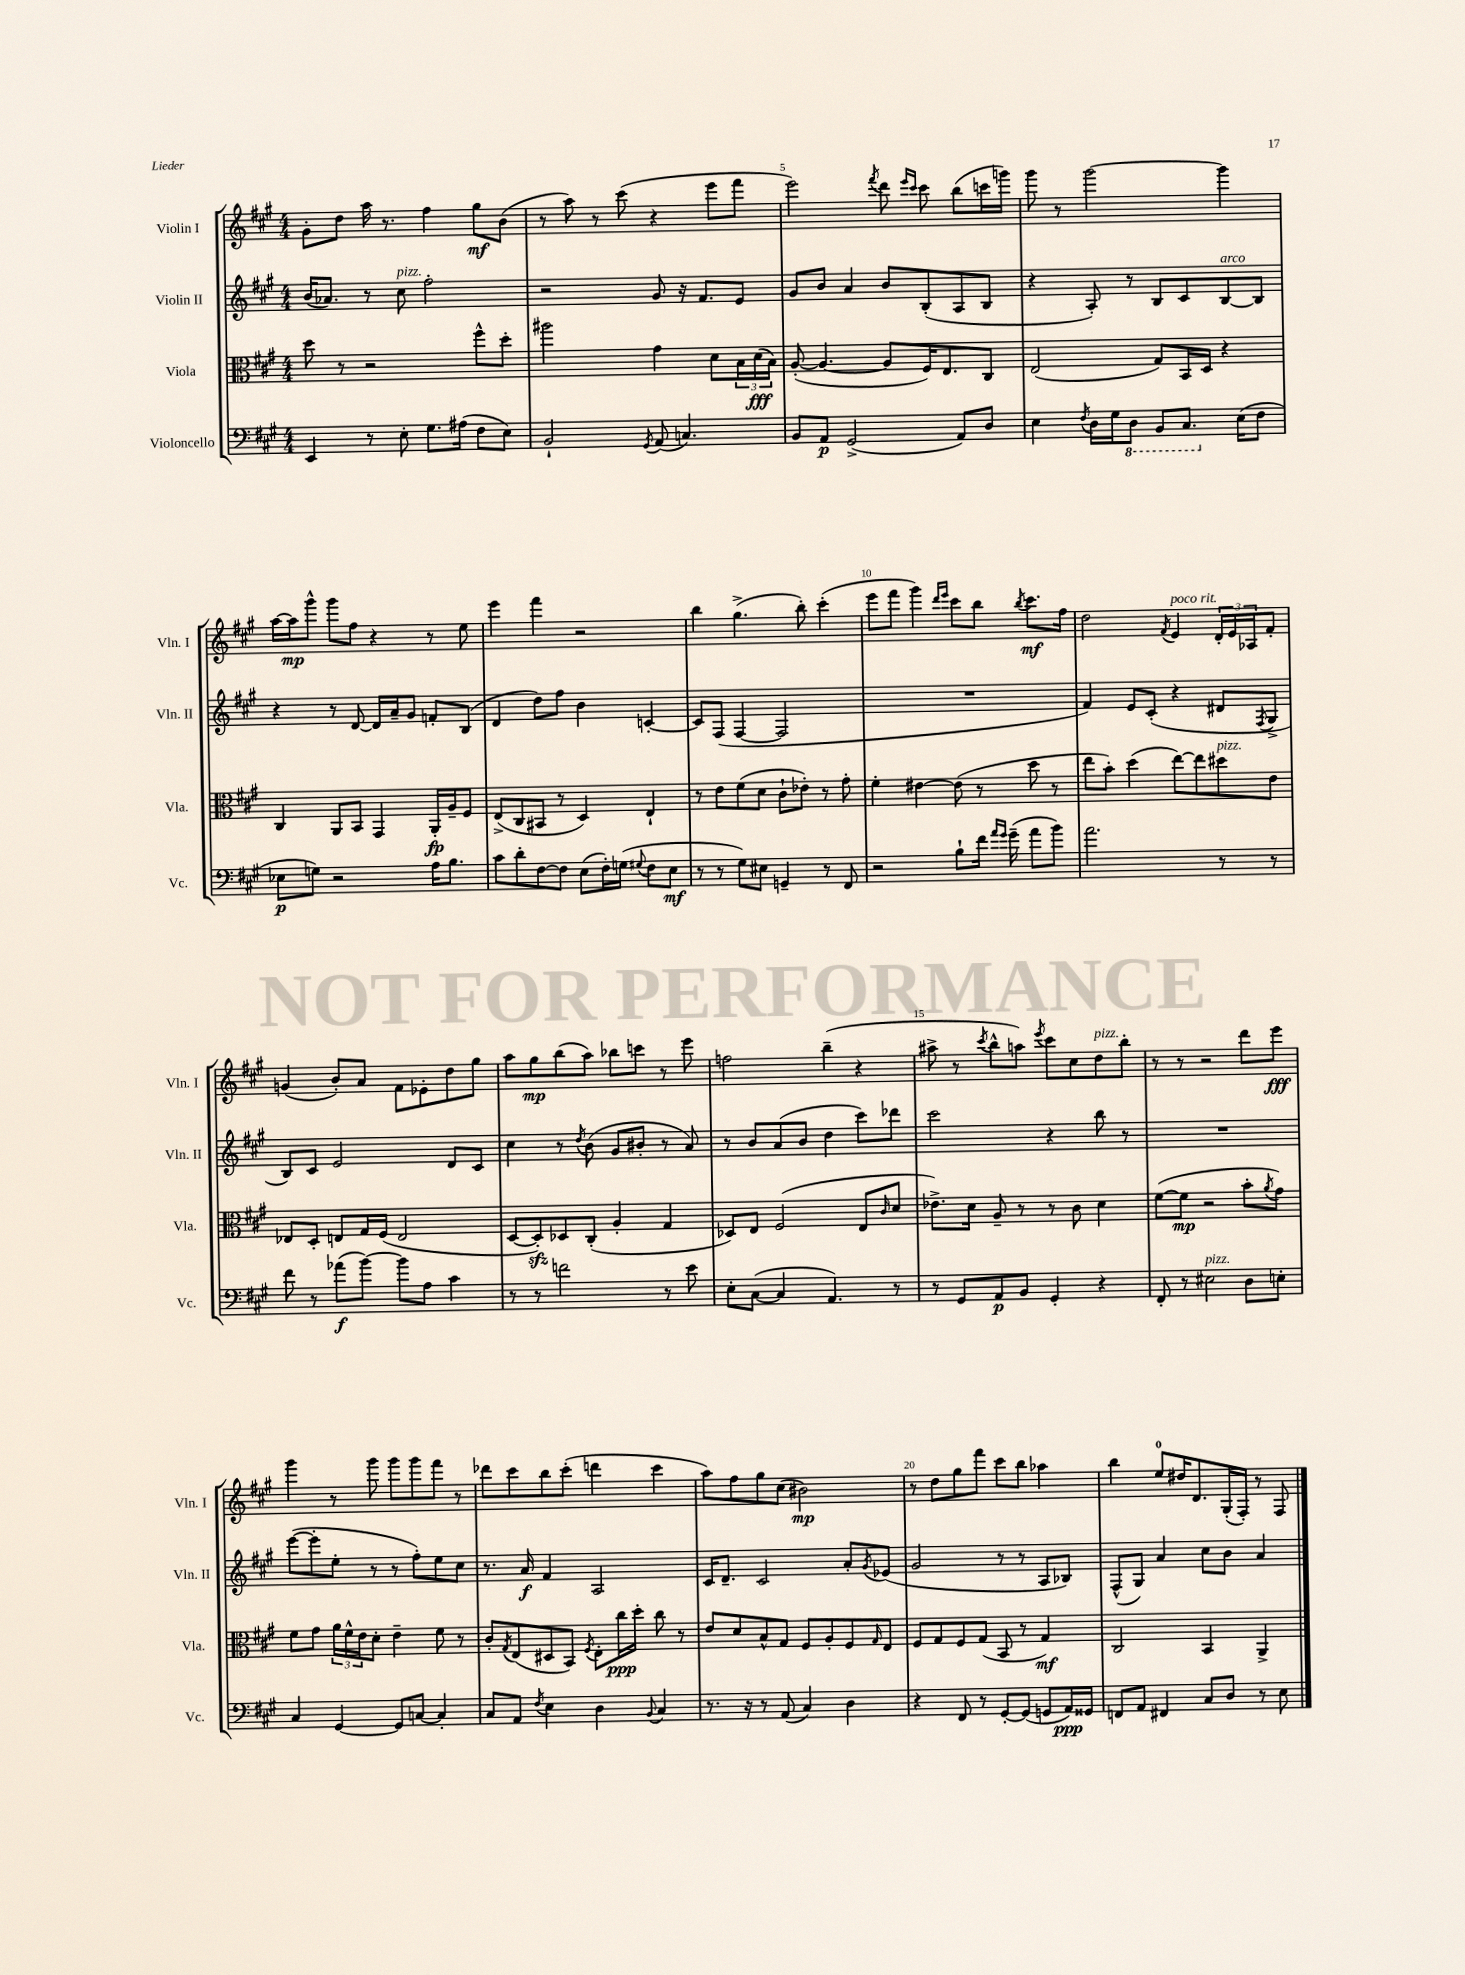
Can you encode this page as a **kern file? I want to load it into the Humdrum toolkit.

**kern	**dynam	**kern	**dynam	**kern	**dynam	**kern	**dynam
*part4	*part4	*part3	*part3	*part2	*part2	*part1	*part1
*staff4	*staff4	*staff3	*staff3	*staff2	*staff2	*staff1	*staff1
*I"Violoncello	*	*I"Viola	*	*I"Violin II	*	*I"Violin I	*
*I'Vc.	*	*I'Vla.	*	*I'Vln. II	*	*I'Vln. I	*
*clefF4	*	*clefC3	*	*clefG2	*	*clefG2	*
*k[f#c#g#]	*	*k[f#c#g#]	*	*k[f#c#g#]	*	*k[f#c#g#]	*
*M4/4	*	*M4/4	*	*M4/4	*	*M4/4	*
=3	=3	=3	=3	=3	=3	=3	=3
4EE/	.	8dd\	.	(16b/KL	.	8g#'\L	.
.	.	.	.	8.a-X/J)	.	.	.
.	.	8r	.	.	.	8dd\J	.
8r	.	2r	.	8r	.	16aa\	.
.	.	.	.	.	.	8.r	.
!	!	!	!	!LO:TX:a:i:t=pizz.	!	!	!
8E'\	.	.	.	8cc#\	.	.	.
8.G#\L	.	.	.	2ff#'\	.	4ff#\	.
(16A#X\Jk	.	.	.	.	.	.	.
8F#\L	.	8ff#^^\L	.	.	.	8gg#\L	mf
8E\J)	.	8dd'\J	.	.	.	(8b\J	.
=4	=4	=4	=4	=4	=4	=4	=4
2BB`/	.	2aa#X\	.	2r	.	8r	.
.	.	.	.	.	.	8aa\)	.
.	.	.	.	.	.	8r	.
.	.	.	.	.	.	(8ccc#\	.
8qGG#/	.	.	.	.	.	.	.
(8AA/	.	4g#\	.	8g#/	.	4r	.
4.Cn/)	.	.	.	16r	.	.	.
.	.	.	.	8.f#/L	.	.	.
.	.	8d\L	.	.	.	8eee\L	.
.	.	24B\L	.	8e/J	.	8fff#\J	.
.	.	(24d\	fff	.	.	.	.
.	.	24B\JJ)	.	.	.	.	.
=5	=5	=5	=5	=5	=5	=5	=5
8BB/L	.	([8A'/	.	8g#/L	.	2eee\)	.
8AA/J	p	4.A/_	.	8b/J	.	.	.
(2GG#^/	.	.	.	4a/	.	.	.
.	.	.	.	.	.	8qfff#/	.
.	.	8A/L]	.	8b/L	.	8ddd\	.
.	.	.	.	.	.	16qqeee/LL	.
.	.	.	.	.	.	16qqccc#/JJ	.
.	.	16F#/K)	.	(8B'/	.	8ccc#\	.
.	.	8.E/	.	.	.	.	.
8AA/L)	.	.	.	8A/	.	(8bb\L	.
8D/J	.	8C#/J	.	8B/J	.	16cccn\L	.
.	.	.	.	.	.	16gggn\JJ)	.
=6	=6	=6	=6	=6	=6	=6	=6
4E\	.	(2E/	.	4r	.	8ggg#\	.
.	.	.	.	.	.	8r	.
8qF#/	.	.	.	.	.	.	.
16D\LL	.	.	.	8A'/)	.	[2ggg#\	.
16G#\J	.	.	.	.	.	.	.
*8ba	*	*	*	*	*	*	*
8DD\J	.	.	.	8r	.	.	.
8BBB/L	.	8G#/L)	.	8B/L	.	.	.
8.CC#/J	.	16BB/L	.	8c#/	.	.	.
.	.	16D/JJ	.	.	.	.	.
!	!	!	!	!LO:TX:a:i:t=arco	!	!	!
.	.	4r	.	[8B/	.	4ggg#\]	.
*X8ba	*	*	*	*	*	*	*
(16E\KL	.	.	.	.	.	.	.
8F#\J	.	.	.	8B/J]	.	.	.
!!LO:LB:g=z
=7	=7	=7	=7	=7	=7	=7	=7
8E-X\L	p	4C#/	.	4r	.	[16aa\LL	.
.	.	.	.	.	.	16aa\J]	mp
8Gn\J)	.	.	.	.	.	8ggg#^^\J	.
2r	.	8AA/L	.	8r	.	8ggg#\L	.
.	.	8BB/J	.	[8d/	.	8ff#\J	.
.	.	4GG#/	.	16d/LL]	.	4r	.
.	.	.	.	16a~/J	.	.	.
.	.	.	.	8g#/J	.	.	.
16A\KL	.	16AA'/LL	fp	8fn'/L	.	8r	.
8.B\J	.	16A~/J	.	.	.	.	.
.	.	8F#/J	.	(8B/J	.	8ee\	.
=8	=8	=8	=8	=8	=8	=8	=8
8c#\L	.	(8E^/L	.	4d/	.	4eee\	.
8d'\	.	8C#/	.	.	.	.	.
[8F#\	.	8BB#X/J	.	8dd\L)	.	4fff#\	.
8F#\J]	.	8r	.	8ff#\J	.	.	.
(8E\L	.	4D/)	.	4b\	.	2r	.
16F#'\L)	.	.	.	.	.	.	.
(16Gn\JJ	.	.	.	.	.	.	.
8qqG#X/	.	.	.	.	.	.	.
8F#\L	.	4E`/	.	[4cn'/	.	.	.
8E\J	mf	.	.	.	.	.	.
=9	=9	=9	=9	=9	=9	=9	=9
8r	.	8r	.	8c/L]	.	4bb\	.
8r	.	8e\L	.	(8F#/J	.	.	.
8G#\L)	.	(8f#\	.	[4F#/	.	(4.gg#^\	.
8E#X\J	.	8d\J	.	.	.	.	.
4GGn~/	.	8c#`\L	.	2F#/]	.	.	.
.	.	8e-X'\J)	.	.	.	8bb'\)	.
8r	.	8r	.	.	.	(4ccc#'\	.
8FF#/	.	8g#'\	.	.	.	.	.
=10	=10	=10	=10	=10	=10	=10	=10
2r	.	4f#'\	.	1r	.	8eee\L	.
.	.	.	.	.	.	8fff#\J	.
.	.	[4e#X\	.	.	.	4ggg#\)	.
.	.	.	.	.	.	16qqddd/LL	.
.	.	.	.	.	.	16qqeee/JJ	.
8B`\L	.	(8e#\]	.	.	.	8ccc#\L	.
16f#\Jk	.	8r	.	.	.	8bb\J	.
16qqa/LL	.	.	.	.	.	.	.
16qqg#/JJ	.	.	.	.	.	.	.
(16g#~\	.	.	.	.	.	.	.
.	.	.	.	.	.	8qbb/	.
8a\L	.	8dd\	.	.	.	8.ccc#\L	mf
8b\J)	.	8r	.	.	.	.	.
.	.	.	.	.	.	16ff#\Jk	.
=11	=11	=11	=11	=11	=11	=11	=11
2.a\	.	8ee\L	.	4f#/)	.	2dd\	.
.	.	8b'\J)	.	.	.	.	.
.	.	(4dd\	.	8e/L	.	.	.
.	.	.	.	(8c#'/J	.	.	.
.	.	.	.	.	.	8qf#/	.
!	!	!	!	!	!	!LO:TX:a:i:t=poco rit.	!
.	.	[8ee\L)	.	4r	.	4e/	.
.	.	8ee\]	.	.	.	.	.
!	!	!LO:TX:a:i:t=pizz.	!	!	!	!	!
8r	.	8dd#X\	.	8d#X/L	.	24d'/LL	.
.	.	.	.	.	.	24e/	.
.	.	.	.	.	.	24A-X/J	.
.	.	.	.	8qF#/	.	.	.
8r	.	8e\J	.	8G#^/J	.	8f#'/J	.
!!LO:LB:g=z
=12	=12	=12	=12	=12	=12	=12	=12
8f#\	.	8E-X/L	.	8B/L)	.	(4gn/	.
8r	.	8D'/J	.	8c#/J	.	.	.
(8a-X\L	f	8En/L	.	2e/	.	8b'/L)	.
[8b\J)	.	16G#/L	.	.	.	8a/J	.
.	.	(16F#/JJ	.	.	.	.	.
8b\L]	.	2E/	.	.	.	8f#\L	.
8A\J	.	.	.	.	.	8e-X'\	.
4c#\	.	.	.	8d/L	.	8dd\	.
.	.	.	.	8c#/J	.	8gg#\J	.
=13	=13	=13	=13	=13	=13	=13	=13
8r	.	[8D/L	.	4cc#\	.	8aa\L	.
8r	.	8Dzz'/])	.	.	.	8gg#\	mp
2fn\	.	8D-X/	.	8r	.	(8bb\	.
.	.	.	.	8qdd/	.	.	.
.	.	(8C#'/J	.	(8b\	.	8aa\J)	.
.	.	4A'/	.	8g#/L	.	8bb-X\L	.
.	.	.	.	8b#X'/J	.	8cccn\J	.
8r	.	4G#/	.	8r	.	8r	.
8e\	.	.	.	8a/)	.	8eee\	.
=14	=14	=14	=14	=14	=14	=14	=14
8E'\L	.	8D-X/L)	.	8r	.	2ffn\	.
([8C#\J	.	8E/J	.	8b/L	.	.	.
4C#/]	.	(2F#/	.	(8a/	.	.	.
.	.	.	.	8b/J	.	.	.
4.AA/)	.	.	.	4dd\	.	(4bb~\	.
.	.	8E/L	.	8ccc#\L)	.	4r	.
.	.	16qqc#/	.	.	.	.	.
8r	.	8d/J	.	8ddd-X\J	.	.	.
=15	=15	=15	=15	=15	=15	=15	=15
8r	.	8.e-X^\L)	.	2ccc#\	.	8aa#X^\	.
8GG#/L	.	.	.	.	.	8r	.
.	.	16d\Jk	.	.	.	.	.
.	.	.	.	.	.	8qccc#/	.
8AA/	p	8A~/	.	.	.	8bb^^\L	.
8BB/J	.	8r	.	.	.	8aan\J)	.
.	.	.	.	.	.	8qeee/	.
4GG#'/	.	8r	.	4r	.	8ccc#\L	.
.	.	8c#\	.	.	.	8cc#\	.
!	!	!	!	!	!	!LO:TX:a:i:t=pizz.	!
4r	.	4d\	.	8bb\	.	8dd\	.
.	.	.	.	8r	.	8bb'\J	.
=16	=16	=16	=16	=16	=16	=16	=16
8FF#'/	.	([8f#\L	.	1r	.	8r	.
8r	.	8f#\J]	mp	.	.	8r	.
!LO:TX:a:i:t=pizz.	!	!	!	!	!	!	!
2E#X\	.	2r	.	.	.	2r	.
8D\L	.	8b'\L	.	.	.	8ddd\L	.
.	.	8qa/	.	.	.	.	.
8En'\J	.	8g#\J)	.	.	.	8eee\J	fff
!!LO:LB:g=z
=17	=17	=17	=17	=17	=17	=17	=17
4C#/	.	8f#\L	.	([8eee\L	.	4ggg#\	.
.	.	8g#\J	.	8eee'\]	.	.	.
[4GG#/	.	24a\LL	.	8ee'\J	.	8r	.
.	.	24f#^^\	.	.	.	.	.
.	.	24e\J	.	.	.	.	.
.	.	8d'\J	.	8r	.	8ggg#\	.
8GG#/L]	.	4e~\	.	8r	.	8ggg#\L	.
[8Cn/J	.	.	.	8ff#'\L)	.	8ggg#\	.
4C'/]	.	8f#\	.	8ee\	.	8fff#\J	.
.	.	8r	.	8cc#\J	.	8r	.
=18	=18	=18	=18	=18	=18	=18	=18
8C#/L	.	8c#'/L	.	8.r	.	8ddd-X\L	.
.	.	8qG#/	.	.	.	.	.
8AA/J	.	(8E/	.	.	.	8ccc#\	.
.	.	.	.	16a/	f	.	.
8qF#/	.	.	.	.	.	.	.
4E\	.	8D#X/	.	4f#/	.	8bb\	.
.	.	8BB/J)	.	.	.	(8ccc#'\J	.
.	.	8qF#/	.	.	.	.	.
4D\	.	8E'\L	.	2A/	.	4dddn\	.
.	.	16cc#\L	ppp	.	.	.	.
.	.	16dd'\JJ	.	.	.	.	.
8qqBB/	.	.	.	.	.	.	.
4C#/	.	8cc#\	.	.	.	4ccc#\	.
.	.	8r	.	.	.	.	.
=19	=19	=19	=19	=19	=19	=19	=19
8.r	.	8e/L	.	16c#/KL	.	8aa\L)	.
.	.	.	.	8.d~/J	.	.	.
.	.	8d/	.	.	.	8ff#\	.
16r	.	.	.	.	.	.	.
8r	.	8B^^/	.	2c#/	.	8gg#\	.
(8AA/	.	8G#/J	.	.	.	(8cc#\J	.
4C#/)	.	8F#/L	.	.	.	2b#X\)	mp
.	.	8A'/	.	.	.	.	.
4D\	.	8F#/	.	8a'/L	.	.	.
.	.	16qqG#/	.	8qg#/	.	.	.
.	.	8E/J	.	(8e-X/J	.	.	.
=20	=20	=20	=20	=20	=20	=20	=20
4r	.	8F#/L	.	2g#/	.	8r	.
.	.	8G#/	.	.	.	8dd\L	.
8FF#/	.	8F#/	.	.	.	8gg#\	.
8r	.	(8G#/J	.	.	.	8fff#\J	.
[8GG#'/L	.	8BB/	.	8r	.	8ccc#\L	.
(8GG#/J]	.	8r	.	8r	.	8bb\J	.
8GGn/L	.	4G#/)	mf	8A/L	.	4aa-X\	.
16AA/L)	ppp	.	.	8B-X/J)	.	.	.
16GG##X/JJ	.	.	.	.	.	.	.
=21	=21	=21	=21	=21	=21	=21	=21
8FFn/L	.	2C#/	.	(8F#^^/L	.	4bb\	.
8AA/J	.	.	.	8G#/J)	.	.	.
4FF#X/	.	.	.	4a/	.	8ee/L	.
.	.	.	.	.	.	16dd#X/K	.
.	.	.	.	.	.	8.d/	.
8C#/L	.	4BB/	.	8cc#\L	.	.	.
8D/J	.	.	.	8b\J	.	(16G#'/L	.
.	.	.	.	.	.	16F#'/JJ)	.
8r	.	4AA^/	.	4a/	.	8r	.
8E\	.	.	.	.	.	8F#/	.
==	==	==	==	==	==	==	==
*-	*-	*-	*-	*-	*-	*-	*-
